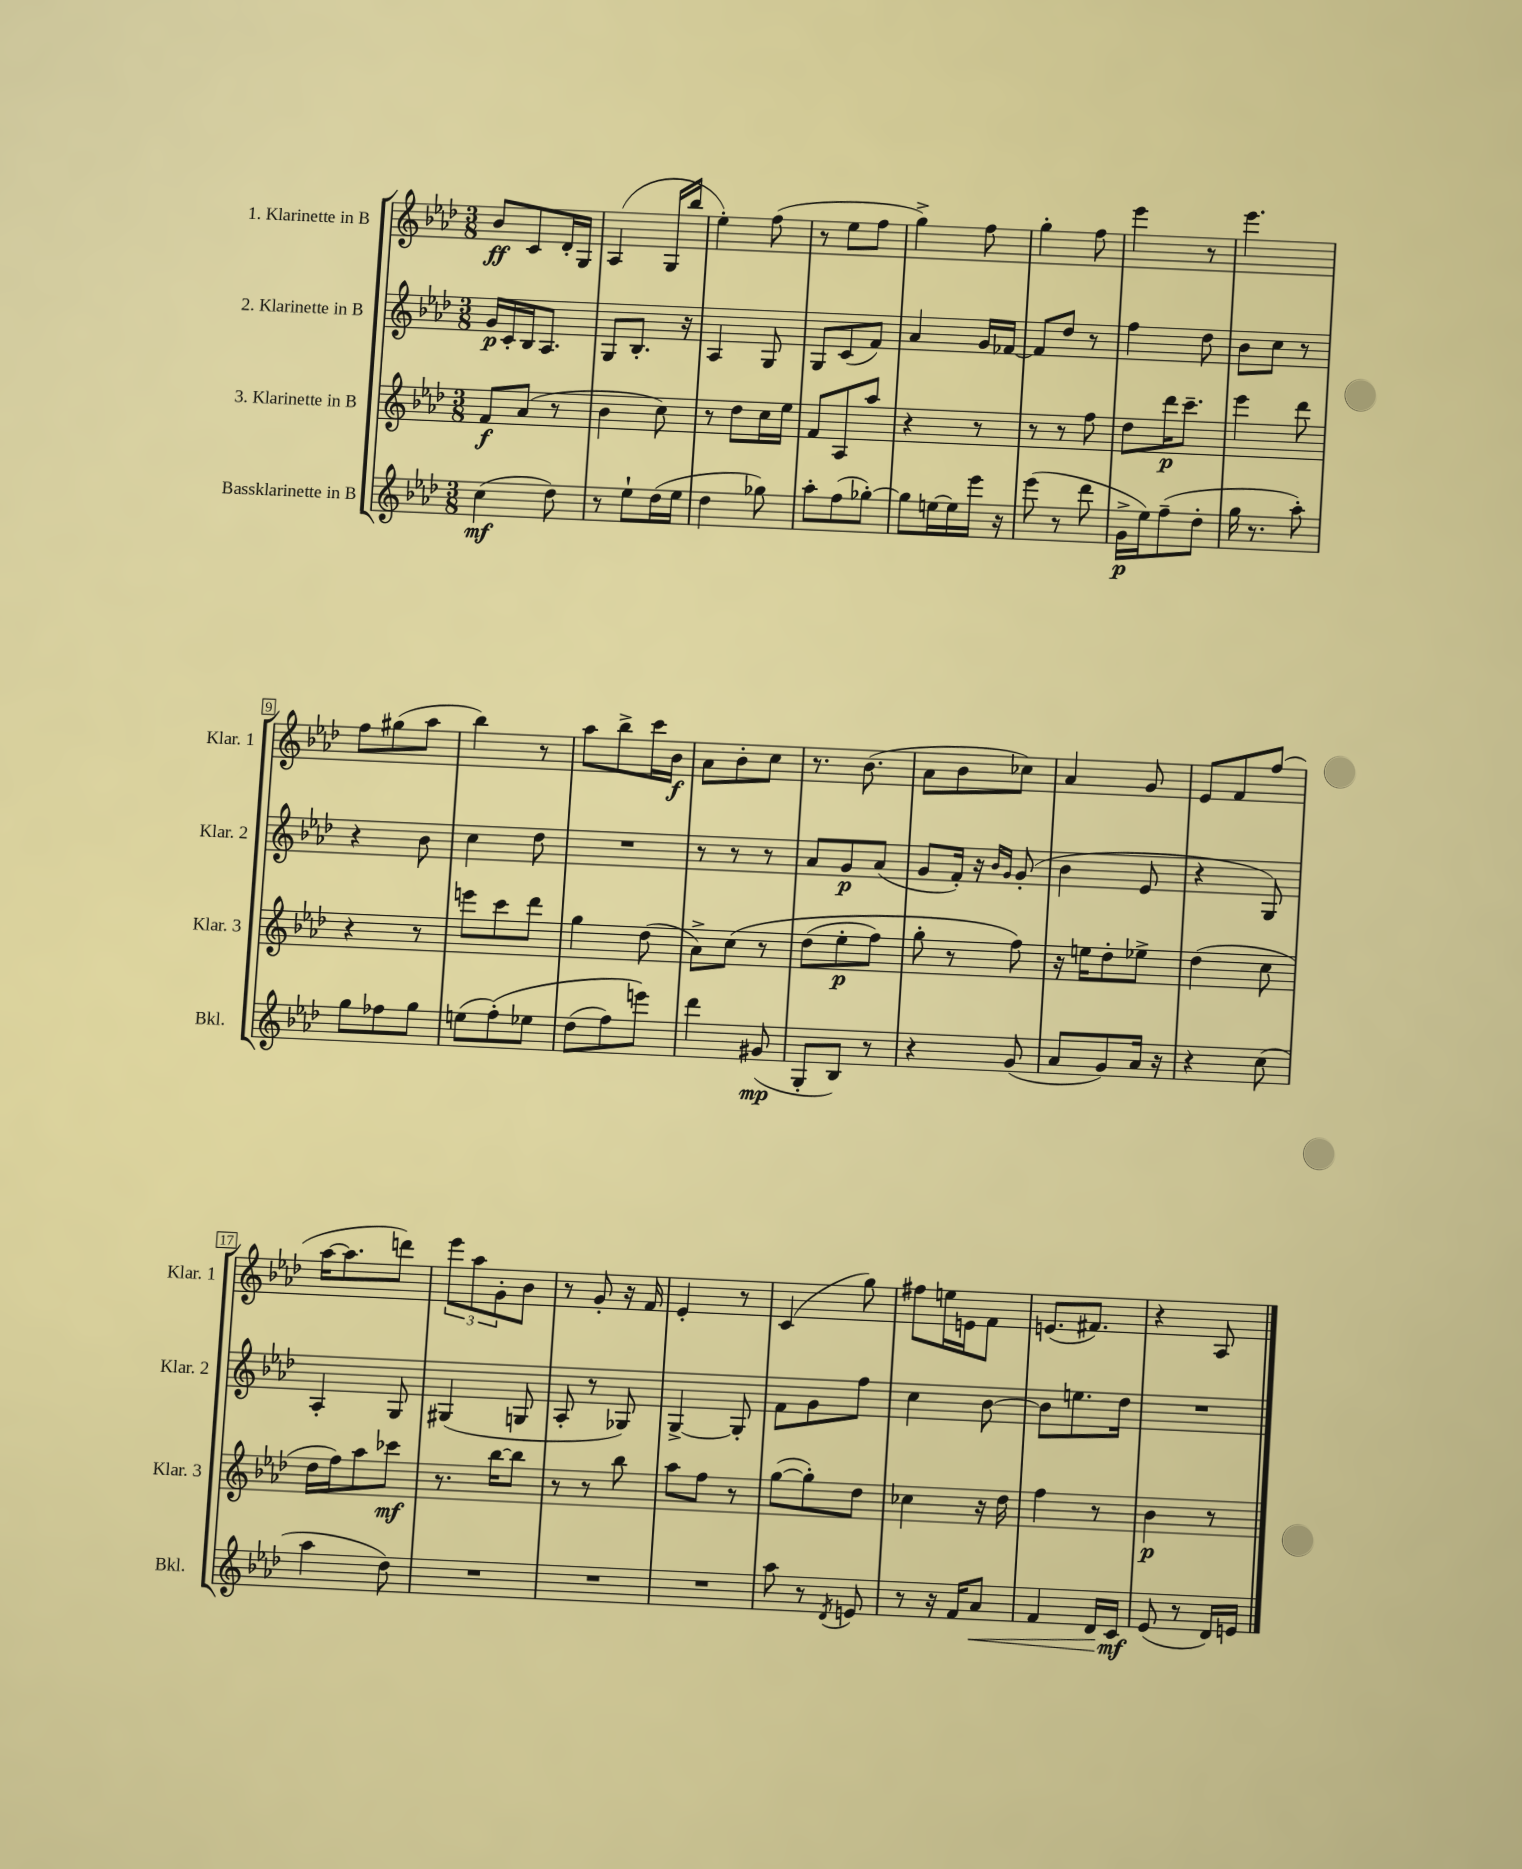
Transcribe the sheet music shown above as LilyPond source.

<<
\new StaffGroup <<
\new Staff = "s0" \with { instrumentName = "1. Klarinette in B" shortInstrumentName = "Klar. 1" } {
    \clef treble \key aes \major \numericTimeSignature \time 3/8
    bes'8\ff c'8 des'16-. g16 |
    aes4( g16 bes''16 |
    ees''4-.) f''8( |
    r8 ees''8 f''8 |
    g''4->) f''8 |
    g''4-. f''8 |
    ees'''4 r8 |
    ees'''4. |
    f''8 gis''8( aes''8 |
    bes''4) r8 |
    aes''8 bes''8-> c'''16 bes'16\f |
    aes'8 bes'8-. c''8 |
    r8. bes'8.( |
    aes'8 bes'8 ces''8) |
    aes'4 g'8 |
    ees'8 f'8 f''8( |
    aes''16~ aes''8. d'''8) |
    \tuplet 3/2 { ees'''8 aes''8 g'8-. } bes'8 |
    r8 g'8-. r16 f'16 |
    ees'4-. r8 |
    c'4( g''8) |
    fis''8 e''16 e'16 f'8 |
    e'8.( fis'8.) |
    r4 aes8 \bar "|." |
}
\new Staff = "s1" \with { instrumentName = "2. Klarinette in B" shortInstrumentName = "Klar. 2" } {
    \clef treble \key aes \major \numericTimeSignature \time 3/8
    g'16\p c'16-. bes16 aes8. |
    g8 bes8.-. r16 |
    aes4 g8 |
    g8 c'8( f'8) |
    aes'4 g'16 fes'16~ |
    fes'8 des''8 r8 |
    f''4 des''8 |
    bes'8 c''8 r8 |
    r4 bes'8 |
    c''4 des''8 |
    R4. |
    r8 r8 r8 |
    aes'8 g'8\p aes'8( |
    g'8 f'16-.) r16 \grace { bes'16 g'16 } g'8-.( |
    bes'4 ees'8 |
    r4 g8) |
    aes4-. g8 |
    gis4( g8 |
    aes8-. r8 ges8) |
    g4~-> g8-. |
    f'8 g'8 f''8 |
    c''4 bes'8~ |
    bes'8 e''8. des''16 |
    R4. \bar "|." |
}
\new Staff = "s2" \with { instrumentName = "3. Klarinette in B" shortInstrumentName = "Klar. 3" } {
    \clef treble \key aes \major \numericTimeSignature \time 3/8
    f'8\f aes'8( r8 |
    bes'4 c''8) |
    r8 des''8 c''16 ees''16 |
    f'8 aes8 aes''8 |
    r4 r8 |
    r8 r8 f''8 |
    des''8 des'''16\p c'''8.-- |
    ees'''4 des'''8 |
    r4 r8 |
    e'''8 c'''8 des'''8 |
    g''4 des''8( |
    aes'8->) c''8\( r8 |
    des''8( ees''8-.\p f''8) |
    g''8-. r8 f''8\) |
    r16 e''16 des''8-. ees''8-> |
    des''4( c''8 |
    des''16 f''16) aes''8 ces'''8\mf |
    r8. bes''16~ bes''8 |
    r8 r8 bes''8 |
    aes''8 f''8 r8 |
    g''8~( g''8-.) des''8 |
    ces''4 r16 des''16 |
    f''4 r8 |
    bes'4\p r8 \bar "|." |
}
\new Staff = "s3" \with { instrumentName = "Bassklarinette in B" shortInstrumentName = "Bkl." } {
    \clef treble \key aes \major \numericTimeSignature \time 3/8
    c''4\mf( des''8) |
    r8 ees''8-! des''16( ees''16 |
    des''4 ges''8) |
    aes''8-. f''8( ges''8~-.) |
    ges''8 e''16~ e''16 ees'''16 r16 |
    ees'''8( r8 des'''8 |
    g'16->\p ees''16) f''8--( des''8-. |
    g''16 r8. aes''8-.) |
    g''8 fes''8 g''8 |
    e''8( f''8-.)\( ees''8 |
    des''8( f''8) e'''8\) |
    des'''4 gis'8\mp( |
    g8-. bes8) r8 |
    r4 g'8( |
    aes'8 g'8) aes'16 r16 |
    r4 c''8( |
    aes''4 des''8) |
    R4. |
    R4. |
    R4. |
    aes''8 r8 \acciaccatura { des'8 } e'8 |
    r8 r16 f'16 aes'8\< |
    f'4 des'16\! c'16\mf |
    ees'8( r8 des'16) e'16 \bar "|." |
}
>>
>>
\layout { \context { \Score \override BarNumber.stencil = #(make-stencil-boxer 0.1 0.3 ly:text-interface::print) } }
